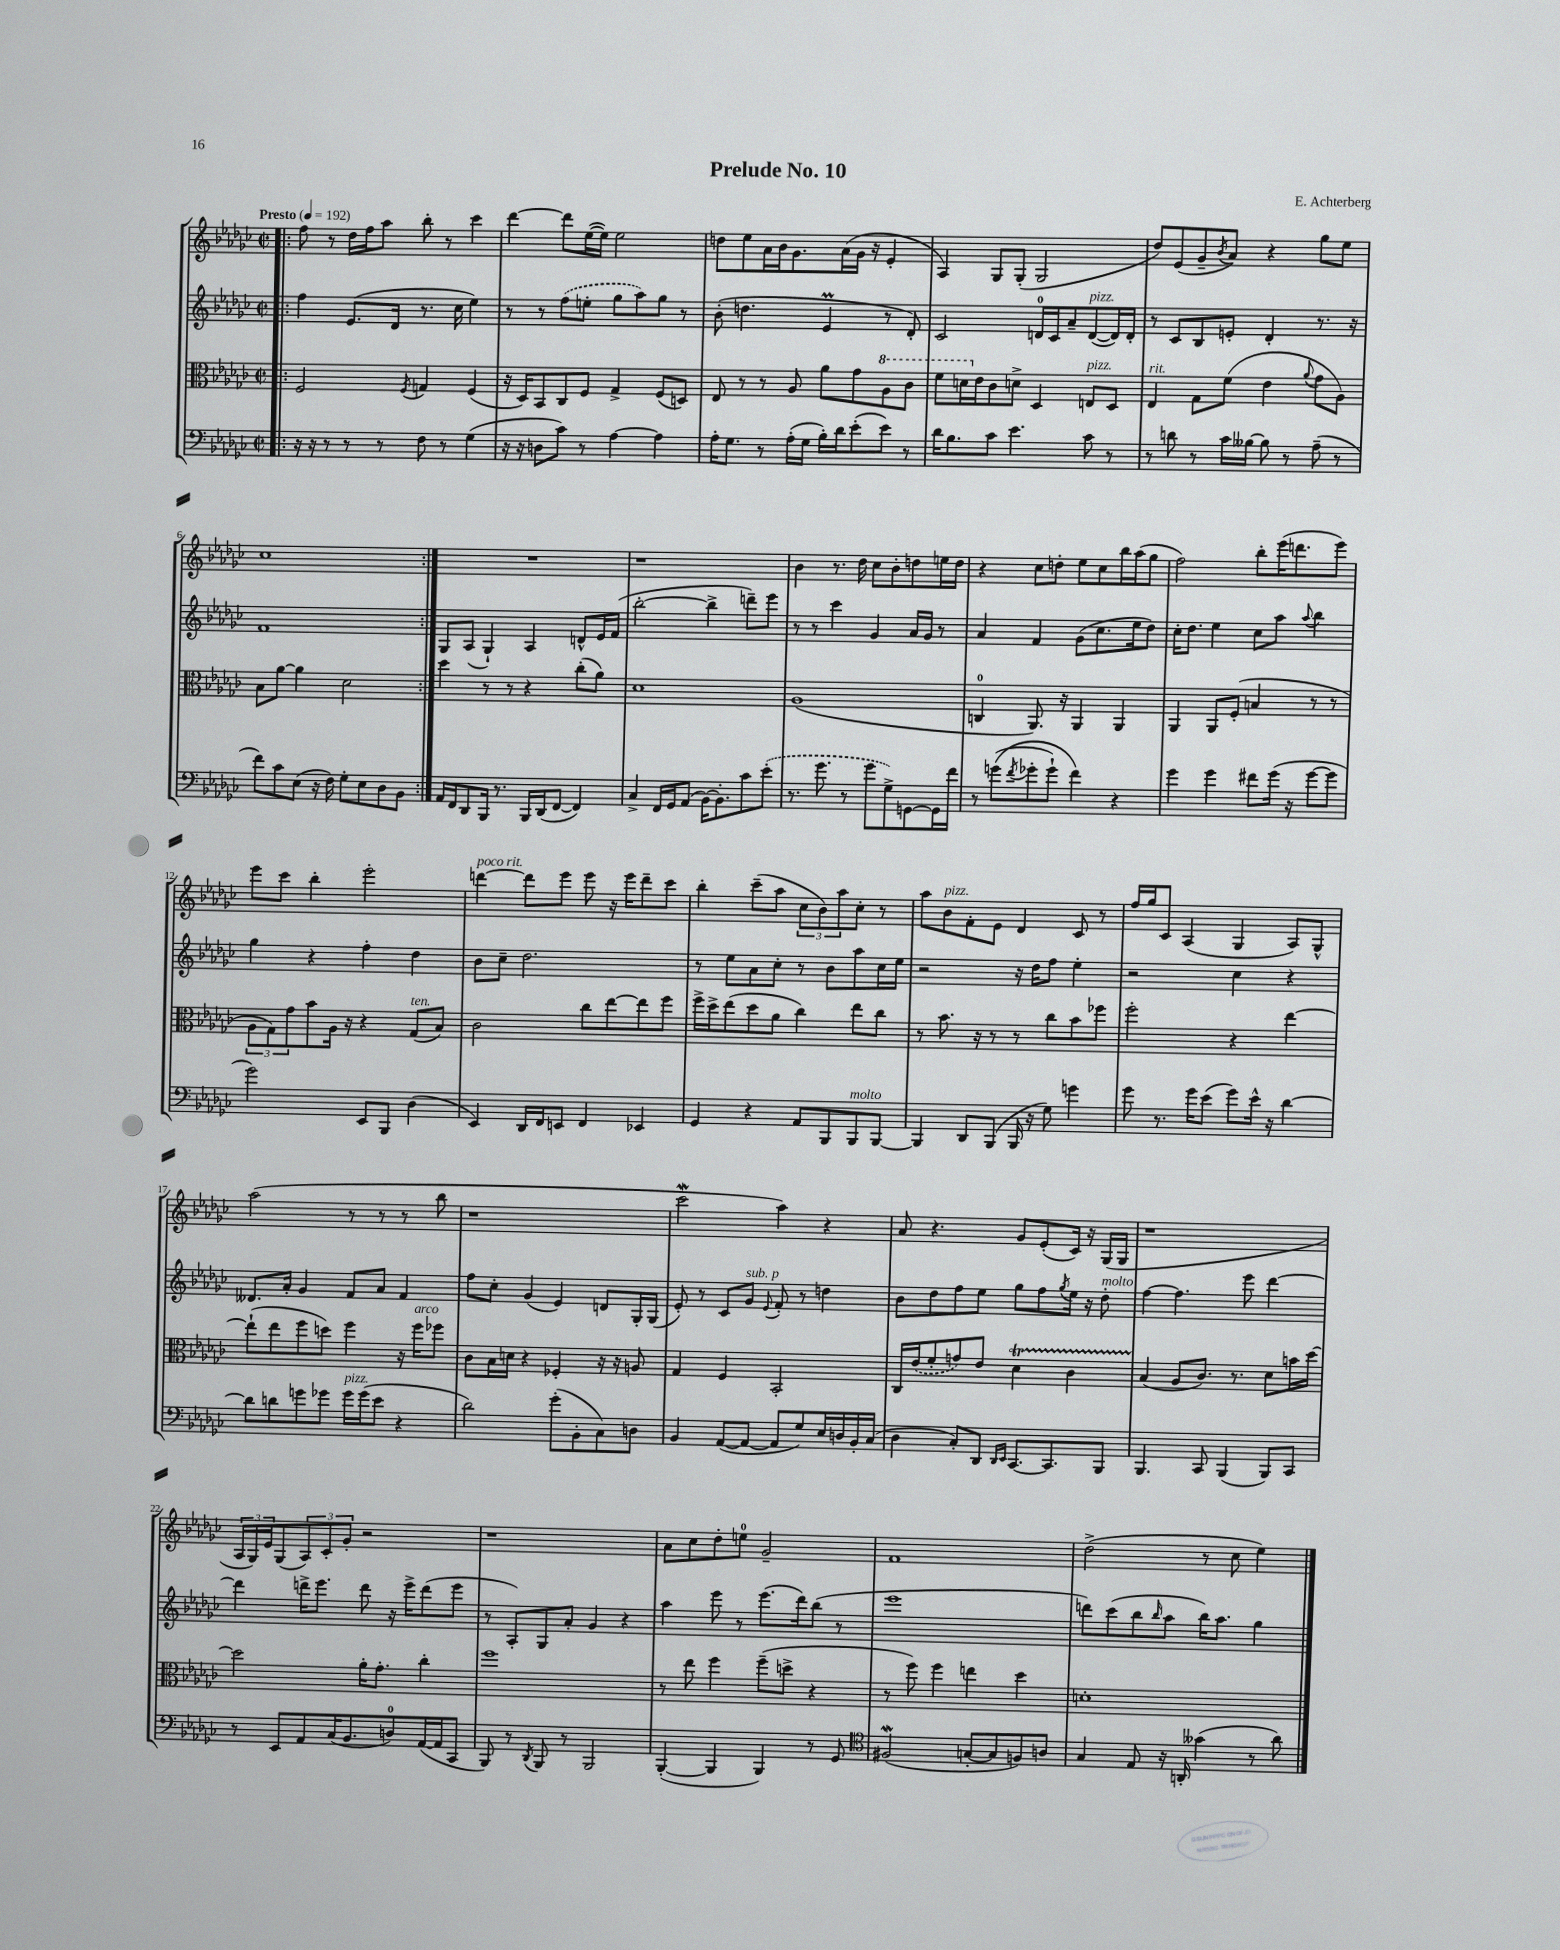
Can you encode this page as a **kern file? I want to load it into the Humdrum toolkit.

**kern	**kern	**kern	**kern
*staff4	*staff3	*staff2	*staff1
*clefF4	*clefC3	*clefG2	*clefG2
*k[b-e-a-d-g-c-]	*k[b-e-a-d-g-c-]	*k[b-e-a-d-g-c-]	*k[b-e-a-d-g-c-]
*M2/2	*M2/2	*M2/2	*M2/2
*met(c|)	*met(c|)	*met(c|)	*met(c|)
*MM192	*MM192	*MM192	*MM192
=!|:	=!|:	=!|:	=!|:
16r	2F	4ff	8ff
16r	.	.	.
8r	.	.	8r
8r	.	(8.e-	16dd-
.	.	.	16ff
8r	.	.	8aa-
.	.	16d-	.
.	8qF	.	.
8F	4G	8.r	8bb-'
8r	.	.	8r
.	.	16cc-	.
(4G-	(4F	4ee-)	4ccc-
=	=	=	=
16r	16r	8r	[4ddd-
16r	16D-)	.	.
8D	8BB-	8r	.
8c-)	8C-	(8ff	8ddd-]
8r	8F	8ee'	([16ee-
.	.	.	16ee-])
[4A-	4G-^	8gg-	2ee-
.	.	8aa-)	.
4A-]	(8F	8gg-	.
.	8D)	8r	.
=	=	=	=
16A-'	8E-	(8b-'	8dd
8.G-	.	.	.
.	8r	4.dd	8ee-
8r	8r	.	16a-
.	.	.	16b-
(16A-'	8A-	.	8.g-
16G-	.	.	.
16B-')	8a-	4e-	.
16d-	.	.	(16a-
(8e-'	8g-	.	16g-
.	.	.	16r
8e-)	8a-	8r	4e-'
8r	8cc-	8d-')	.
=	=	=	=
16d-	8ff	2c-	4A-)
8.B-	.	.	.
.	16dd	.	.
.	16e-	.	.
8c-	8c-	.	8G-
4.e-	8d^	.	(8G-'
.	4D-	16d	2G-
.	.	16c-	.
.	.	8a-~	.
8c-	8E	([8d	.
8r	8D-	16d])	.
.	.	16d'	.
=	=	=	=
8r	4E-	8r	8dd-)
8d	.	8c-	(8e-
8r	8G-	8B-	8g-~
.	.	.	8qb-
16c-	(8f	8e'	8a-)
[16B--	.	.	.
8B--]	4e-	4d-'	4r
8r	.	.	.
.	8qqa-	.	.
(8A-~	8g-	8.r	8gg-
8r	8A-)	.	8ee-
.	.	16r	.
=	=	=	=
8f)	8B-	1f	1cc-
8c-	[8a-	.	.
(8E-	4a-]	.	.
16r	.	.	.
16F)	.	.	.
8G-'	2d-	.	.
8E-	.	.	.
8D-	.	.	.
8BB-	.	.	.
=:|!	=:|!	=:|!	=:|!
16AA-	4dd-	8G-	1r
16FF	.	.	.
8DD-	.	(8A-	.
16BBB-	8r	4G-`)	.
8.r	.	.	.
.	8r	.	.
16BBB-	4r	4A-	.
(16DD-	.	.	.
[8FF	.	.	.
4FF])	(8cc-'	8d^^	.
.	8a-)	16e-	.
.	.	(16f	.
=	=	=	=
4C-^	1d-	[2bb-'	1r
16FF	.	.	.
16GG-	.	.	.
(8AA-	.	.	.
[16BB-)	.	4bb-^]	.
8.BB-']	.	.	.
8c-	.	8ddd~)	.
(8e-'	.	8eee-	.
=	=	=	=
8.r	(1A-	8r	4b-
.	.	8r	.
8.g-	.	.	.
.	.	4ccc-	8.r
8r	.	.	.
.	.	.	16dd-
8g-	.	4g-	8cc-
8G-^)	.	.	8b-'
[8GG	.	16a-	8dd
.	.	16g-	.
16GG]	.	8r	16ee
16f	.	.	16dd
=	=	=	=
8r	4C	4a-	4r
&((8g	.	.	.
8qf	.	.	.
8g-'	8.AA-)	4f	8cc-
8g-`)	.	.	8dd'
.	16r	.	.
4f&)	4AA-	(8g-	8ee-
.	.	8.cc-	8cc-
4r	4AA-	.	16bb-
.	.	16ee-	(16aa-
.	.	8dd-)	8gg-
=	=	=	=
4g-	4AA-	16cc-'	2ff)
.	.	8.dd-	.
4g-	8AA-	4ee-	.
.	(8F'	.	.
8f#	4B	8cc-	8bb-'
(16g-	.	8aa-	(16eee-
16r	.	.	8.ddd
.	.	8qqaa-	.
[8g-	8r	4bb-	.
8g-]	8r	.	8eee-)
=	=	=	=
2g-)	12A-	4gg-	8eee-
.	12G-)	.	.
.	.	.	8ccc-
.	12g-	.	.
.	8b-	4r	4bb-'
.	16A-	.	.
.	16r	.	.
8EE-	4r	4ff'	2eee-'
8BBB-	.	.	.
(4D-	(8G-	4dd-	.
.	8B-)	.	.
=	=	=	=
4EE-)	2c-	8b-	[4ddd
.	.	8cc-~	.
16DD-	.	2.dd-	8ddd]
16FF	.	.	.
8EE	.	.	8eee-
4FF	8cc-	.	8eee-
.	[8ee-	.	16r
.	.	.	16eee-
4EE-	8ee-]	.	8ddd~
.	8ff	.	8ccc-
=	=	=	=
4GG-	16ff^	8r	4bb-'
.	16dd-^	.	.
.	(8ee-	8ee-	.
4r	8dd-	8a-	(8ccc-~
.	8a-	8cc-'	8aa-
8AA-	4cc-)	8r	12cc-
.	.	.	12b-)
8BBB-	.	8b-	.
.	.	.	12aa-
8BBB-	8ee-	8aa-	8cc-'
[8BBB-	8cc-	16cc-	8r
.	.	16ee-	.
=	=	=	=
4BBB-]	8r	2r	8aa-
.	8.b-	.	8b-
8DD-	.	.	8f'
.	16r	.	.
(8BBB-	8r	.	8e-
16BBB-	8r	16r	4d-
16r	.	16dd-	.
8G-)	8cc-	8ff	.
4g	8b-	4ee-'	8c-
.	8ff-	.	8r
=	=	=	=
8g-	2ff'	2r	16ff
.	.	.	16gg-
8.r	.	.	8c-
.	.	.	(4A-
16g-	.	.	.
(8e-	.	.	.
8g-)	4r	4cc-	4G-
16e-^^	.	.	.
16r	.	.	.
[4d-	[4ee-	4r	8A-)
.	.	.	8G-^^
=	=	=	=
8d-]	(8ee-`]	8.d--	(2aa-
8d	8ee-	.	.
.	.	16a-'	.
8g	8ff	4g-	.
8g-	8dd)	.	.
16g-	4ff	8f	8r
(16g-	.	.	.
8e-	.	8a-	8r
4r	16r	4f	8r
.	16ff	.	.
.	8ff-	.	8bb-
=	=	=	=
2d-)	8c-	8ff	1r
.	16B-	8cc-'	.
.	16d	.	.
.	4r	(4g-	.
(8g-'	4F-'	4e-)	.
8BB-'	.	.	.
8C-)	16r	8d	.
.	16r	.	.
8D	8A	16G-'	.
.	.	(16G-	.
=	=	=	=
4BB-	4G-	8e-')	2ccc-
.	.	8r	.
([8AA-	4F	8c-	.
8AA-_	.	8g-	.
.	.	8qqe-	.
8AA-]	2BB-'	8f'	4aa-)
8G-)	.	8r	.
16E-	.	4dd	4r
16D	.	.	.
16BB-'	.	.	.
(16C-	.	.	.
=	=	=	=
4D-	16C-	8b-	8a-
.	(16e-	.	.
.	8f'	8dd-	4.r
8C-')	8g)	8ff	.
8DD-	8e-	8ee-	.
16qqDD-	.	.	.
16qqEE-	.	.	.
[8.CC-	4d-	8gg-	8g-
.	.	8ff	(8e-'
8.CC-]	.	.	.
.	.	8qgg-	.
.	4c-	16ee-	16c-)
.	.	16r	16r
8BBB-	.	8dd-'	(16G-
.	.	.	16G-
=	=	=	=
4.BBB-	(4B-	[4ff	1r
.	8A-	4.ff]	.
8CC-	8.c-)	.	.
(4BBB-	.	.	.
.	8.r	.	.
.	.	8eee-	.
8BBB-)	8d-	[4ddd-	.
8CC-	16b	.	.
.	[16dd-	.	.
=	=	=	=
8r	2dd-]	4ddd-]	24A-
.	.	.	24G-)
.	.	.	24e-
8EE-	.	.	(8G-
8AA-	.	16ddd^	12A-)
.	.	8.eee-	.
.	.	.	12c-'
(16C-	.	.	.
.	.	.	12g-'
8.BB-	.	.	.
.	16a-'	8ddd	2r
.	8.g-'	.	.
8D)	.	16r	.
.	.	16eee-^	.
([16AA-	4cc-'	(8ddd	.
16AA-]	.	.	.
8CC-	.	8eee-	.
=	=	=	=
8BBB-)	1ff	8r	1r
8r	.	8A-')	.
8qDD-	.	.	.
8BBB-	.	8G-	.
8r	.	8a-'	.
2BBB-	.	4g-	.
.	.	4r	.
=	=	=	=
([4BBB-'	8r	4aa-	8a-
.	8ee-	.	8cc-
4BBB-]	4ff	8eee-	8dd-'
.	.	8r	8ee
4BBB-)	(8ff~	(8.eee-	2g-~
.	8dd^	.	.
.	.	16ddd-)	.
8r	4r	(8bb-	.
8GG-	.	8r	.
=	=	=	=
*clefC4	*	*	*
(2F#	8r	1eee-	1f
.	8ff)	.	.
.	4ff	.	.
[8G'	4ee	.	.
8G]	.	.	.
8F)	4dd-	.	.
8A	.	.	.
=	=	=	=
4G-	1d'	8ddd)	(2dd-^
.	.	(8ccc-	.
8E-	.	8bb-	.
.	.	16qqbb-	.
16r	.	8aa-	.
16AA'	.	.	.
(4g--	.	16bb-)	8r
.	.	8.aa-	.
.	.	.	8cc-
8r	.	4gg-	4ee-)
8a-)	.	.	.
==	==	==	==
*-	*-	*-	*-
